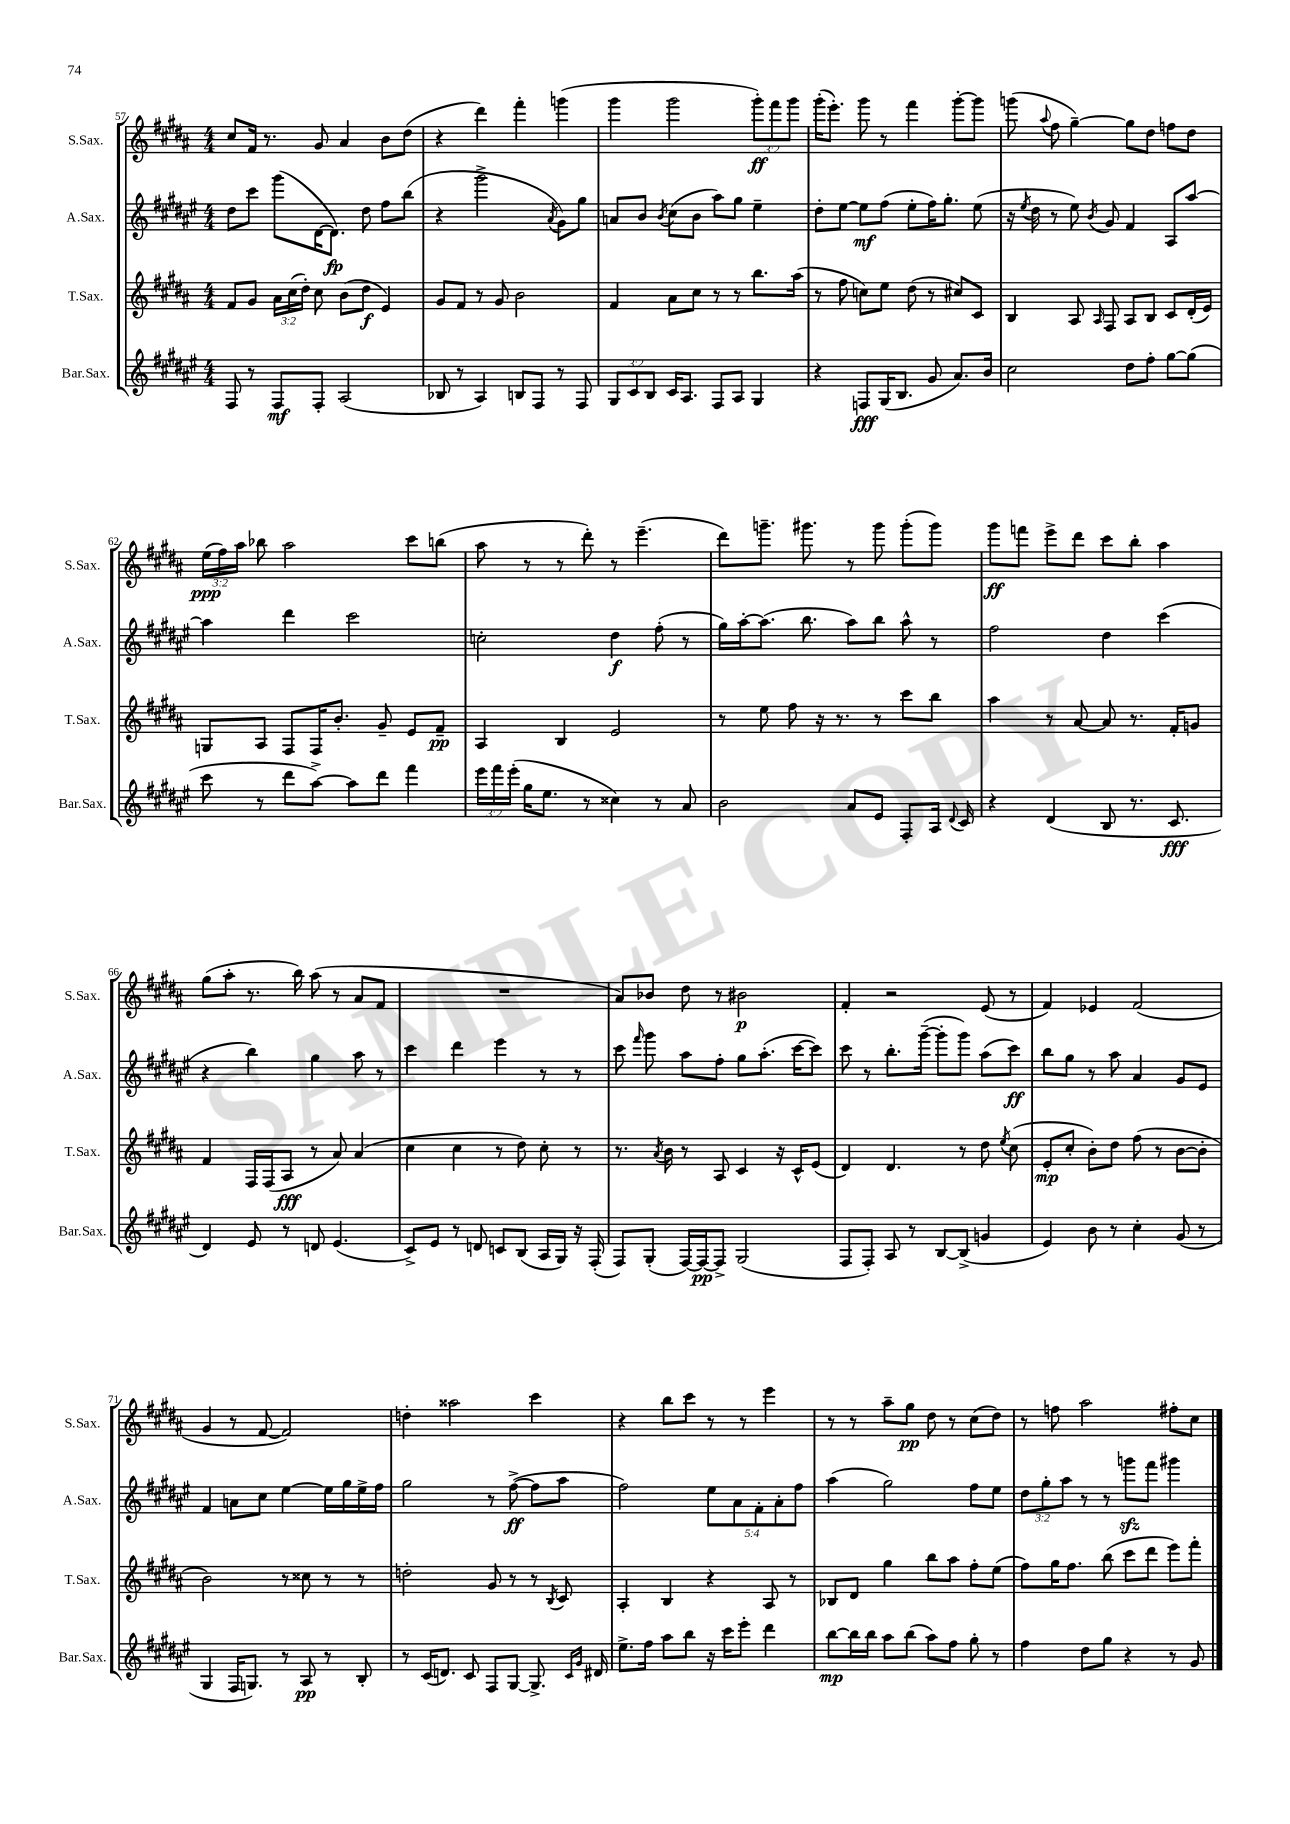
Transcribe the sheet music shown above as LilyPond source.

<<
\new StaffGroup <<
\new Staff = "s0" \with { instrumentName = "S.Sax." shortInstrumentName = "S.Sax." } {
    \clef treble \key b \major \numericTimeSignature \time 4/4 \override Staff.TupletNumber.text = #tuplet-number::calc-fraction-text
    \autoBeamOff cis''8[ fis'16] r8. gis'8 ais'4 b'8[ dis''8]( |
    r4 dis'''4) fis'''4-. g'''4( |
    gis'''4 gis'''2 \tuplet 3/2 { gis'''8[-.\ff) fis'''8 gis'''8] } |
    gis'''16[-.( e'''8.]-.) gis'''8 r8 fis'''4 gis'''8[~-. gis'''8] |
    g'''8( \appoggiatura { ais''8 } fis''8 gis''4~--) gis''8[ dis''8] f''8[ dis''8] |
    \tuplet 3/2 { e''16[\ppp( fis''16) ais''16] } bes''8 ais''2 cis'''8[ b''8]( |
    ais''8 r8 r8 dis'''8-.) r8 e'''4.--( |
    dis'''8[) g'''8.]-- gis'''8. r8 gis'''8 gis'''8[-.( gis'''8]) |
    gis'''8[\ff f'''8] e'''8[-> dis'''8] cis'''8[ b''8]-. ais''4 |
    gis''8[( ais''8]-. r8. b''16) ais''8( r8 ais'8[ fis'8] |
    R1 |
    ais'8[) bes'8] dis''8 r8 bis'2\p |
    fis'4-. r2 e'8( r8 |
    fis'4) ees'4 fis'2( |
    gis'4 r8 fis'8~ fis'2) |
    d''4-. aisis''2 cis'''4 |
    r4 b''8[ cis'''8] r8 r8 e'''4 |
    r8 r8 ais''8[-- gis''8]\pp dis''8 r8 cis''8[( dis''8]) |
    r8 f''8 ais''2 fis''8[-. cis''8] \bar "|." |
}
\new Staff = "s1" \with { instrumentName = "A.Sax." shortInstrumentName = "A.Sax." } {
    \clef treble \key fis \major \numericTimeSignature \time 4/4 \override Staff.TupletNumber.text = #tuplet-number::calc-fraction-text
    \autoBeamOff dis''8[ cis'''8] gis'''8[( dis'16~ dis'8.]\fp) dis''8 fis''8[ b''8]( |
    r4 gis'''2-> \acciaccatura { ais'8 } gis'8[) gis''8] |
    a'8[ b'8] \acciaccatura { b'8 } cis''8[( b'8] ais''8[) gis''8] eis''4-- |
    dis''8[-. eis''8]~ eis''8[\mf fis''8]( eis''8[-. fis''16) gis''8.]-. eis''8( |
    r16 \acciaccatura { eis''8 } dis''16 r8 eis''8) \acciaccatura { b'8 } gis'8 fis'4 ais8[ ais''8]~ |
    ais''4 dis'''4 cis'''2 |
    c''2-. dis''4\f fis''8-.( r8 |
    gis''16[) ais''16~-. ais''8.]( b''8. ais''8[) b''8] ais''8-^ r8 |
    fis''2 dis''4 cis'''4( |
    r4 b''4) gis''4 ais''8 r8 |
    cis'''4 dis'''4 eis'''4 r8 r8 |
    cis'''8 \grace { fis'''16 } gis'''8 ais''8[ fis''8]-. gis''8[ ais''8.]-.( cis'''16[~ cis'''8]) |
    cis'''8 r8 b''8.[-. gis'''16]~--( gis'''8[-. gis'''8]) ais''8[( cis'''8]\ff) |
    b''8[ gis''8] r8 ais''8 ais'4 gis'8[ eis'8] |
    fis'4 a'8[ cis''8] eis''4~ eis''16[ gis''16 eis''16-> fis''16] |
    gis''2 r8 fis''8~->\ff( fis''8[ ais''8] |
    fis''2) \tuplet 5/4 { eis''8[ ais'8 fis'8-. ais'8-. fis''8] } |
    ais''4( gis''2) fis''8[ eis''8] |
    \tuplet 3/2 { dis''8[ gis''8-. ais''8] } r8 r8 g'''8[\sfz fis'''8] gis'''4 \bar "|." |
}
\new Staff = "s2" \with { instrumentName = "T.Sax." shortInstrumentName = "T.Sax." } {
    \clef treble \key b \major \numericTimeSignature \time 4/4 \override Staff.TupletNumber.text = #tuplet-number::calc-fraction-text
    \autoBeamOff fis'8[ gis'8] \tuplet 3/2 { ais'16[ cis''16( dis''16]-.) } cis''8 b'8[( dis''8]\f e'4) |
    gis'8[ fis'8] r8 gis'8 b'2 |
    fis'4 ais'8[ cis''8] r8 r8 b''8.[ ais''16]( |
    r8 fis''8 c''8[) e''8] dis''8( r8 cis''8[) cis'8] |
    b4 ais8 \grace { ais16 } fis8 ais8[ b8] cis'8[ dis'16-.( e'16]) |
    g8[ ais8] fis8[ fis16 b'8.]-. gis'8-- e'8[ fis'8]--\pp |
    ais4 b4 e'2 |
    r8 e''8 fis''8 r16 r8. r8 cis'''8[ b''8] |
    ais''4 r8 ais'8~ ais'8 r8. fis'16[-. g'8] |
    fis'4 fis16[ fis16( ais8]\fff r8 ais'8) ais'4( |
    cis''4 cis''4 r8 dis''8) cis''8-. r8 |
    r8. \acciaccatura { ais'8 } b'16 r8 ais8 cis'4 r16 cis'16[-^ e'8]( |
    dis'4) dis'4. r8 dis''8 \acciaccatura { e''8 } cis''8( |
    e'8[-.\mp cis''8]-. b'8[-.) dis''8] fis''8( r8 b'8[~ b'8]-. |
    b'2) r8 cisis''8 r8 r8 |
    d''2-. gis'8 r8 r8 \acciaccatura { b8 } cis'8 |
    ais4-. b4 r4 ais8 r8 |
    bes8[ dis'8] gis''4 b''8[ ais''8] fis''8[-. e''8]( |
    fis''8[) gis''16 fis''8.] b''8( cis'''8[ dis'''8] e'''8[) fis'''8]-. \bar "|." |
}
\new Staff = "s3" \with { instrumentName = "Bar.Sax." shortInstrumentName = "Bar.Sax." } {
    \clef treble \key fis \major \numericTimeSignature \time 4/4 \override Staff.TupletNumber.text = #tuplet-number::calc-fraction-text
    \autoBeamOff fis8 r8 fis8[\mf fis8]-. ais2( |
    bes8 r8 ais4) b8[ fis8] r8 fis8 |
    \tuplet 3/2 { gis8[ cis'8 b8] } cis'16[ ais8.] fis8[ ais8] gis4 |
    r4 f8[\fff gis16( b8.] gis'8 ais'8.[) b'16] |
    cis''2 dis''8[ fis''8]-. gis''8[~ gis''8]( |
    cis'''8 r8 dis'''8[ ais''8]~->) ais''8[ dis'''8] fis'''4 |
    \tuplet 3/2 { eis'''16[ fis'''16 eis'''16]-.( } gis''16[ eis''8.] r8 cisis''4) r8 ais'8 |
    b'2 ais'8[ eis'8] fis8[-. ais16] \appoggiatura { dis'8 } cis'16 |
    r4 dis'4( b8 r8. cis'8.\fff |
    dis'4) eis'8 r8 d'8 eis'4.( |
    cis'8[->) eis'8] r8 d'8 c'8[ b8]( ais16[ gis16]) r16 fis16-.( |
    fis8[) gis8]-.( fis16[~) fis16~\pp fis8]-> gis2( |
    fis8[ fis8]-.) ais8 r8 b8[~ b8]->( g'4 |
    eis'4) b'8 r8 cis''4-. gis'8( r8 |
    gis4 fis16[ g8.]) r8 ais8\pp r8 b8-. |
    r8 cis'16[( d'8.]) cis'8 fis8[ gis8]~ gis8.-> \grace { cis'16[ gis'16] } dis'16 |
    eis''8.[-> fis''16] ais''8[ b''8] r16 cis'''16[ eis'''8]-. dis'''4 |
    b''8[~\mp b''16 b''16] ais''8[ b''8]( ais''8[) fis''8] gis''8-. r8 |
    fis''4 dis''8[ gis''8] r4 r8 gis'8 \bar "|." |
}
>>
>>
\layout { \context { \Score currentBarNumber = #57 } }
